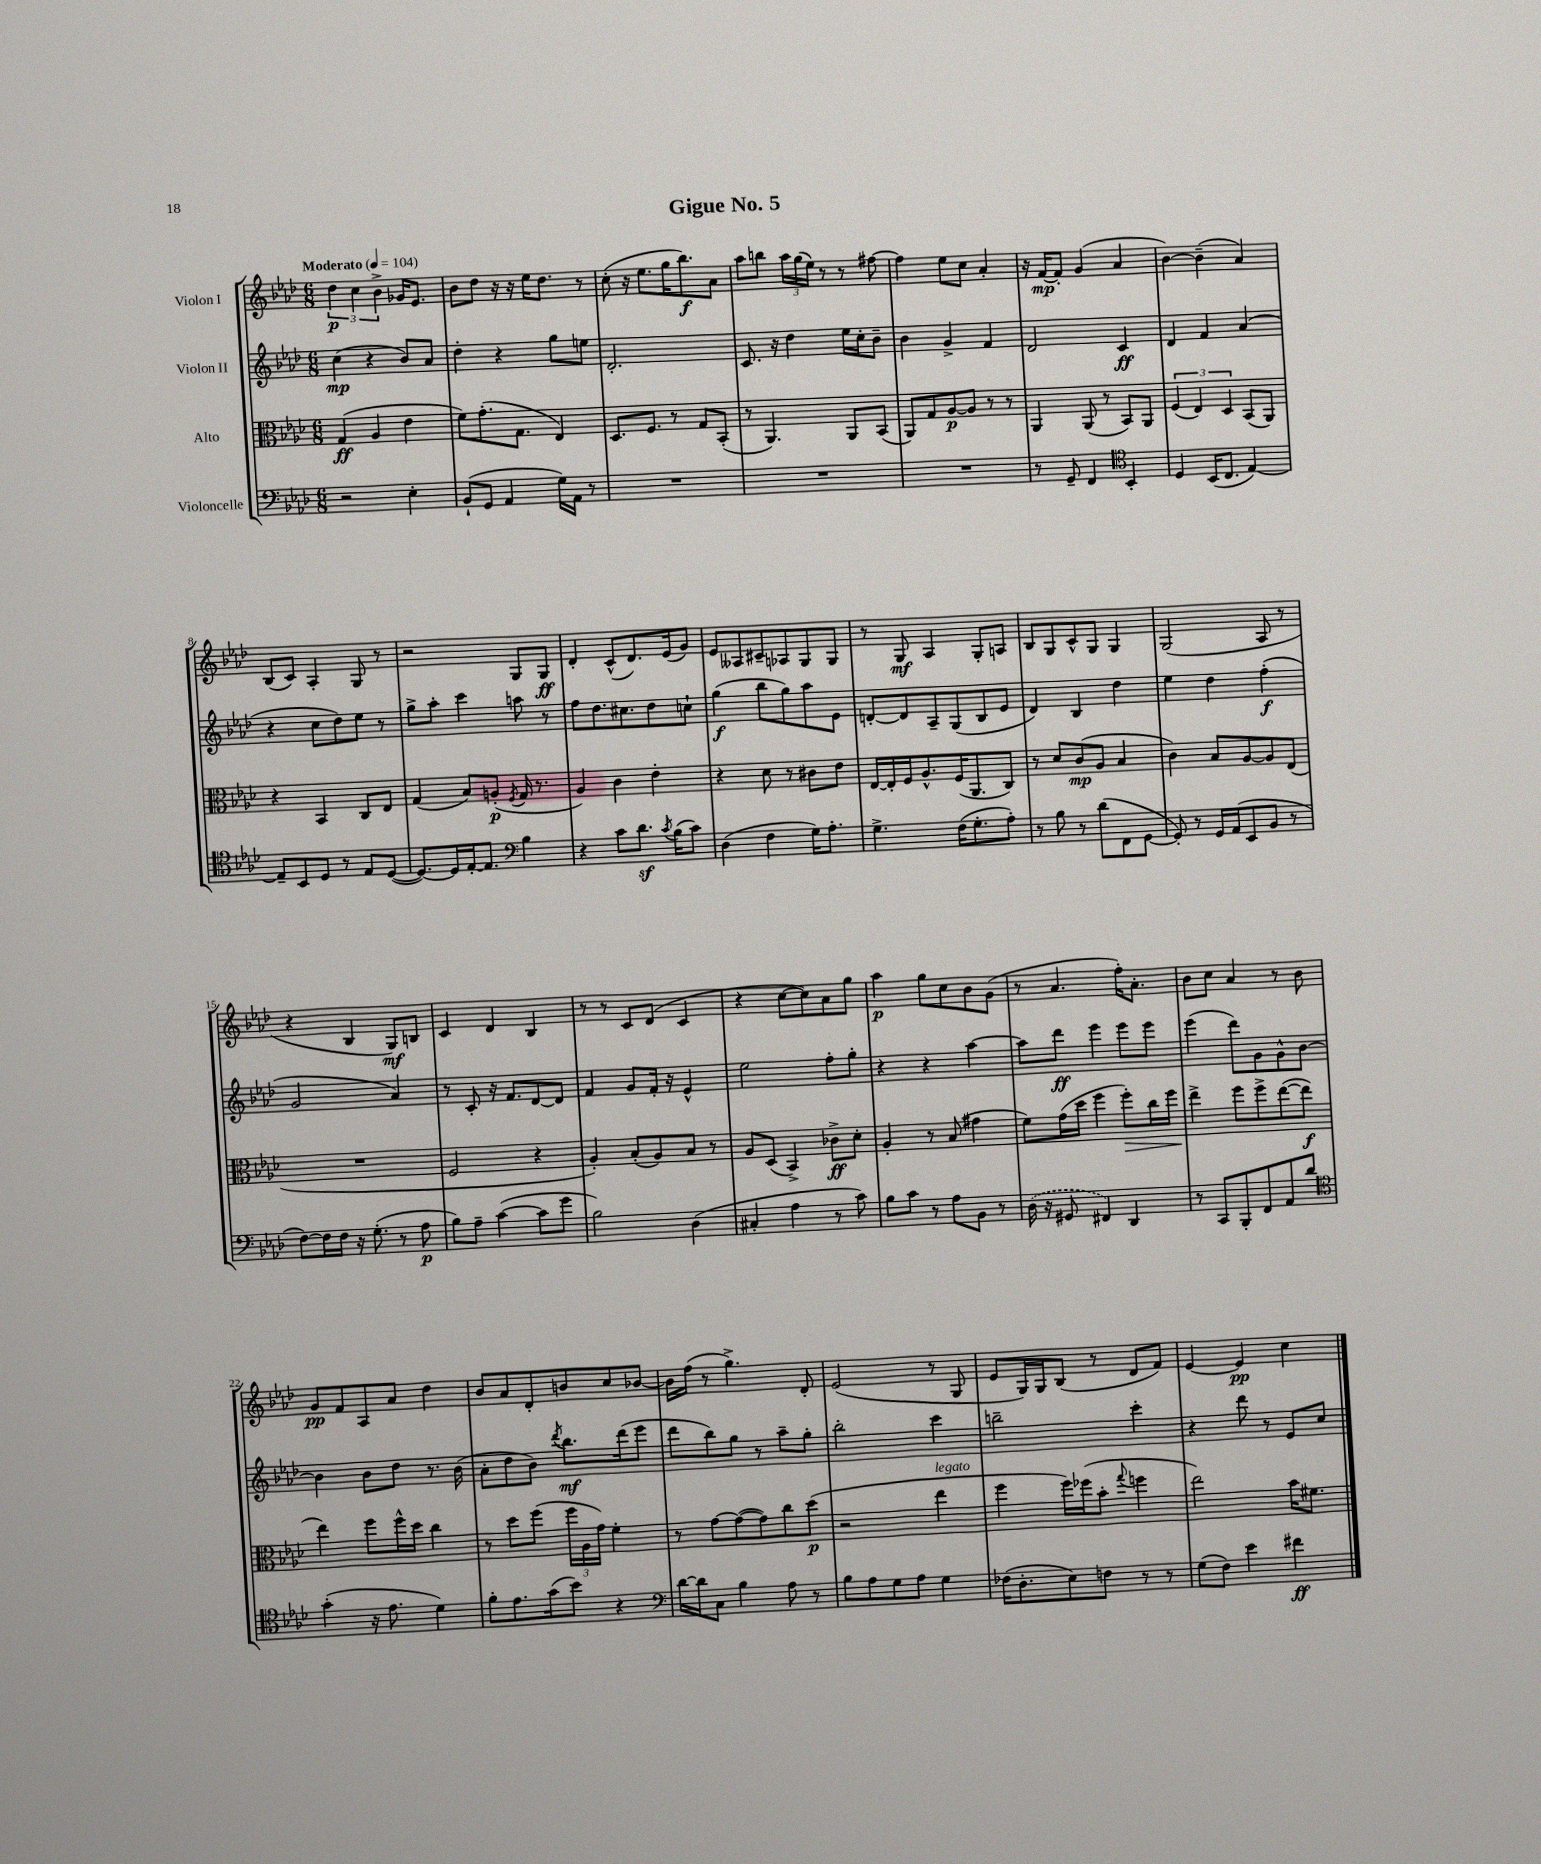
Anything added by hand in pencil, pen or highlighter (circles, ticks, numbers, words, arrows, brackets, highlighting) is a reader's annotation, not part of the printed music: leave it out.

**kern	**dynam	**kern	**dynam	**kern	**dynam	**kern	**dynam
*part4	*part4	*part3	*part3	*part2	*part2	*part1	*part1
*staff4	*staff4	*staff3	*staff3	*staff2	*staff2	*staff1	*staff1
*I"Violoncelle	*	*I"Alto	*	*I"Violon II	*	*I"Violon I	*
*clefF4	*	*clefC3	*	*clefG2	*	*clefG2	*
*k[b-e-a-d-]	*	*k[b-e-a-d-]	*	*k[b-e-a-d-]	*	*k[b-e-a-d-]	*
*M6/8	*	*M6/8	*	*M6/8	*	*M6/8	*
*MM104	*	*MM104	*	*MM104	*	*MM104	*
=1	=1	=1	=1	=1	=1	=1	=1
!	!	!	!	!	!	!LO:TX:a:B:t=Moderato	!
2r	.	(4G/	ff	(4cc\	mp	6dd-\	p
.	.	.	.	.	.	6cc\	.
.	.	4A-/	.	4r	.	.	.
.	.	.	.	.	.	6b-^\	.
4E-'\	.	4e-\	.	8b-/L)	.	16g-X/KL	.
.	.	.	.	.	.	8.e-/J	.
.	.	.	.	8a-/J	.	.	.
=2	=2	=2	=2	=2	=2	=2	=2
(8BB-`/L	.	8f\L)	.	4dd-'\	.	8b-\L	.
8GG/J	.	(8.g'\	.	.	.	8dd-\J	.
4AA-/	.	.	.	4r	.	16r	.
.	.	8.G\J	.	.	.	16r	.
.	.	.	.	.	.	16ee-\KL	.
.	.	.	.	.	.	8.dd-\J	.
16G\LL)	.	4E-/)	.	8gg\L	.	.	.
16AA-\JJ	.	.	.	.	.	.	.
8r	.	.	.	8een\J	.	8r	.
=3	=3	=3	=3	=3	=3	=3	=3
2.r	.	8.D-/L	.	2.d-'/	.	(8cc'\	.
.	.	.	.	.	.	16r	.
.	.	8.F/J	.	.	.	8.ee-\L	.
.	.	8r	.	.	.	16gg\K	.
.	.	.	.	.	.	8.bb-\)	f
.	.	8G/L	.	.	.	.	.
.	.	(8BB-'/J	.	.	.	8a-\J	.
=4	=4	=4	=4	=4	=4	=4	=4
2.r	.	8r	.	8.c/	.	8aa-\L	.
.	.	4.AA-/)	.	.	.	8bbn\J	.
.	.	.	.	16r	.	.	.
.	.	.	.	4dd-\	.	24aa-\LL	.
.	.	.	.	.	.	(24gg\	.
.	.	.	.	.	.	24ee-\JJ)	.
.	.	.	.	.	.	8r	.
.	.	8AA-/L	.	16ee-\LL	.	8r	.
.	.	.	.	16cc'\J	.	.	.
.	.	(8BB-/J	.	8b-~\J	.	[8ff#X\	.
=5	=5	=5	=5	=5	=5	=5	=5
2.r	.	8AA-/L)	.	4b-\	.	4ff#\]	.
.	.	8G/	.	.	.	.	.
.	.	[8A-/	p	4g^/	.	8ee-\L	.
.	.	8A-/J]	.	.	.	8cc\J	.
.	.	8r	.	4f/	.	4a-'/	.
.	.	8r	.	.	.	.	.
=6	=6	=6	=6	=6	=6	=6	=6
8r	.	4AA-/	.	2d-/	.	16r	.
.	.	.	.	.	.	[16f/KL	mp
8GG~/	.	.	.	.	.	8f'/J]	.
4FF/	.	(8AA-/	.	.	.	(4g/	.
.	.	8r	.	.	.	.	.
*clefC4	*	*	*	*	*	*	*
4BB-'/	.	8BB-/L)	.	4c/	ff	4a-/	.
.	.	8AA-/J	.	.	.	.	.
=7	=7	=7	=7	=7	=7	=7	=7
4D-/	.	(6F/	.	4d-/	.	[4b-\)	.
.	.	6E-/)	.	.	.	.	.
(16BB-/KL	.	.	.	4f/	.	(4b-~\]	.
8.C/J	.	.	.	.	.	.	.
.	.	6D-/	.	.	.	.	.
[4E-/)	.	(8BB-/L	.	(4a-/	.	4a-/)	.
.	.	8AA-/J)	.	.	.	.	.
!!LO:LB:g=z
=8	=8	=8	=8	=8	=8	=8	=8
8E-~/L]	.	4r	.	4r	.	(8B-/L	.
8BB-/	.	.	.	.	.	8c/J)	.
8D-/J	.	4BB-/	.	8cc\L	.	4A-'/	.
8r	.	.	.	8dd-\)	.	.	.
8E-/L	.	8C/L	.	8ee-\J	.	8G/	.
([8D-/J	.	8E-/J	.	8r	.	8r	.
=9	=9	=9	=9	=9	=9	=9	=9
8.D-/L_)	.	(4G/	.	8gg^\L	.	2r	.
.	.	.	.	8aa-'\J	.	.	.
16D-/L]	.	.	.	.	.	.	.
[16E-'/J	.	8B-/L)	.	4ccc\	.	.	.
8.E-/J]	.	.	.	.	.	.	.
.	.	(8An'/J	p	.	.	.	.
*clefF4	*	*	*	*	*	*	*
.	.	8qF/	.	.	.	.	.
4B-\	.	16G/	.	8aan\	.	8G/L	.
.	.	8.r	.	.	.	.	.
.	.	.	.	8r	.	8G/J	ff
=10	=10	=10	=10	=10	=10	=10	=10
4r	.	4A-/)	.	8ff\L	.	4d-'/	.
.	.	.	.	8.dd-\	.	.	.
8c\L	.	4c\	.	.	.	(8c^^/L	.
.	.	.	.	8.cc#X\	.	.	.
8.d-z\J	.	.	.	.	.	8.d-/)	.
.	.	4e-'\	.	8dd-\	.	.	.
8qc/	.	.	.	.	.	.	.
(16B-\KL	.	.	.	.	.	(16e-/k	.
8c\J)	.	.	.	8ccn`\J	.	8g/J)	.
=11	=11	=11	=11	=11	=11	=11	=11
(4D-\	.	4r	.	(4gg\	f	8e-/L	.
.	.	.	.	.	.	8A--X/	.
4F\	.	8d-\	.	8bb-\L	.	8c#X~/	.
.	.	8r	.	8gg\)	.	8A-X/	.
16G\KL)	.	8c#X\L	.	8aa-\	.	8G/	.
8.A-'\J	.	.	.	.	.	.	.
.	.	8e-\J	.	8e-\J	.	8G/J	.
=12	=12	=12	=12	=12	=12	=12	=12
4.G^\	.	[16E-/LL	.	[8dn'/L	.	8r	.
.	.	16E-'/]	.	.	.	.	.
.	.	16F/J	.	8d/]	.	8G/	mf
.	.	8.A-^^/	.	.	.	.	.
.	.	.	.	8A-~/	.	4A-/	.
(16F\KL	.	(16F/K	.	(8G/	.	.	.
8.G'\	.	8.AA-/	.	.	.	.	.
.	.	.	.	8B-/	.	8G'/L	.
8A-'\J)	.	8C/J)	.	8e-/J	.	8An/J	.
=13	=13	=13	=13	=13	=13	=13	=13
8r	.	8r	.	4d-/)	.	8B-/L	.
8B-\	.	8d-/L	.	.	.	8G/	.
8r	.	(8c/	mp	4B-/	.	8c^^/	.
(8d-\L	.	8A-/J	.	.	.	8G/J	.
8FF\	.	4B-/	.	4dd-\	.	4G/	.
[8GG\J	.	.	.	.	.	.	.
=14	=14	=14	=14	=14	=14	=14	=14
8GG'/])	.	4c\)	.	4ee-\	.	(2G/	.
8r	.	.	.	.	.	.	.
16GG/LL	.	8B-/L	.	4dd-\	.	.	.
(16AA-/J	.	.	.	.	.	.	.
8EE-/	.	[8A-/	.	.	.	.	.
8BB-/J	.	8A-/]	.	(4ff'\	f	8A-/	.
8r	.	(8E-/J	.	.	.	8r	.
!!LO:LB:g=z
=15	=15	=15	=15	=15	=15	=15	=15
[8F\L)	.	2.r	.	2g/	.	4r	.
16F\L]	.	.	.	.	.	.	.
16F\JJ	.	.	.	.	.	.	.
16r	.	.	.	.	.	4B-/	.
(8.G'\	.	.	.	.	.	.	.
8r	.	.	.	4a-/)	.	8G/L)	mf
8A-\	p	.	.	.	.	8Bn/J	.
=16	=16	=16	=16	=16	=16	=16	=16
8B-\L)	.	2F/	.	8r	.	4c/	.
8A-~\J	.	.	.	8c'/	.	.	.
([4c\	.	.	.	16r	.	4d-/	.
.	.	.	.	8.f/L	.	.	.
8c\L]	.	4r	.	[8d-/	.	4B-/	.
8g\J	.	.	.	8d-/J]	.	.	.
=17	=17	=17	=17	=17	=17	=17	=17
2B-\)	.	4A-'/)	.	4f/	.	8r	.
.	.	.	.	.	.	8r	.
.	.	(8B-'/L	.	8g/L	.	8c/L	.
.	.	8A-/)	.	16f'/Jk	.	(8d-/J	.
.	.	.	.	16r	.	.	.
(4D-\	.	8B-/J	.	4e-^^/	.	4c/	.
.	.	8r	.	.	.	.	.
=18	=18	=18	=18	=18	=18	=18	=18
4C#X'/	.	8A-/L	.	2ee-\	.	4r	.
.	.	(8D-/J	.	.	.	.	.
4A-\	.	4BB-^/)	.	.	.	[8cc\L	.
.	.	.	.	.	.	8cc\])	.
8r	.	8c-X^\L	ff	8ff'\L	.	8a-\	.
8c\)	.	8d-'\J	.	8gg'\J	.	8gg\J	.
=19	=19	=19	=19	=19	=19	=19	=19
8B-\L	.	4A-'/	.	4r	.	4aa-\	p
8c\J	.	.	.	.	.	.	.
8r	.	8r	.	4r	.	8gg\L	.
8A-\L	.	(8B-/	.	.	.	8cc\	.
8BB-\J	.	4g#X\	.	[4aa-\	.	8b-\	.
8r	.	.	.	.	.	(8g\J	.
=20	=20	=20	=20	=20	=20	=20	=20
(16D-\	.	8f\L)	.	8aa-\L]	.	8r	.
16r	.	.	.	.	.	.	.
8GG#X/	.	(16g\L	.	8ddd-\J	ff	4.a-/	.
.	.	16dd-\JJ	.	.	.	.	.
4FF#X/)	.	4ff\	.	4eee-\	.	.	.
!	!	!	!LO:HP:b	!	!	!	!
4DD-/	.	8ff'\L)	>	8eee-\L	.	16ff'\KL)	.
.	.	.	.	.	.	8.a-'\J	.
.	.	16cc\L	.	8eee-\J	.	.	.
.	.	16ff\JJ	.	.	.	.	.
=21	=21	=21	=21	=21	=21	=21	=21
8r	.	4ee-^\	.	(4eee-\	.	8b-\L	.
8CC/L	.	.	.	.	.	8cc\J	.
8BBB-'/	.	8ff\L	]	8ddd-\L)	.	4a-/	.
8FF/	.	8ff^\	.	8g\	.	.	.
8AA-/	.	([8ee-\	.	8g^^\	.	8r	.
8d-/J	.	8ee-\J]	f	[8b-\J	.	8b-\	.
!!LO:LB:g=z
=22	=22	=22	=22	=22	=22	=22	=22
*clefC4	*	*	*	*	*	*	*
(4g'\	.	4ee-\)	.	4b-\]	.	8g/L	pp
.	.	.	.	.	.	8f/	.
16r	.	8ff\L	.	8b-\L	.	8A-/	.
8.e-\	.	.	.	.	.	.	.
.	.	16ff^^\L	.	8dd-\J	.	8a-/J	.
.	.	16dd-\JJ	.	.	.	.	.
4d-\)	.	4cc\	.	8.r	.	4dd-\	.
.	.	.	.	(16b-\	.	.	.
=23	=23	=23	=23	=23	=23	=23	=23
8f'\L	.	8r	.	8a-'\L	.	8b-/L	.
8.e-\	.	8dd-\L	.	8dd-\	.	8a-/	.
.	.	(8ff\J	.	8b-\J)	.	8d-'/	.
(16g\k	.	.	.	.	.	.	.
.	.	.	.	8qddd-/	.	.	.
8b-\J)	.	24ff\LL	.	8.bb-\L	mf	8bn/	.
.	.	24A-\	.	.	.	.	.
.	.	24g\JJ)	.	.	.	.	.
4r	.	4f'\	.	.	.	8cc/	.
.	.	.	.	(16ddd-\k	.	.	.
.	.	.	.	8eee-\J	.	[8b-X/J	.
=24	=24	=24	=24	=24	=24	=24	=24
*clefF4	*	*	*	*	*	*	*
[16d-\LL	.	8r	.	8ddd-\L	.	16b-\LL]	.
16d-\J]	.	.	.	.	.	(16ff\JJ	.
8C\J	.	[8g\L	.	8bb-\)	.	8r	.
4B-\	.	(8g\_	.	8gg\J	.	4.gg^\)	.
.	.	8g\])	.	8r	.	.	.
8A-\	.	8cc\	.	8aa-~\L	.	.	.
8r	.	(8dd-\J	p	8gg'\J	.	8d-'/	.
=25	=25	=25	=25	=25	=25	=25	=25
8B-\L	.	2r	.	2bb-'\	.	(2e-/	.
8A-\	.	.	.	.	.	.	.
8G\	.	.	.	.	.	.	.
8A-\J	.	.	.	.	.	.	.
!	!	!LO:TX:a:i:t=legato	!	!	!	!	!
4G\	.	4ee-\	.	4ccc\	.	8r	.
.	.	.	.	.	.	8G/	.
=26	=26	=26	=26	=26	=26	=26	=26
(16F-X\KL	.	4ff\	.	2bbn~\	.	8e-/L	.
8.D-'\	.	.	.	.	.	.	.
.	.	.	.	.	.	16G/L)	.
.	.	.	.	.	.	16G/J	.
8E-\)	.	16ff\LL)	.	.	.	(8B-/J	.
.	.	(16ff-X\J	.	.	.	.	.
8Fn\J	.	8b-'\J	.	.	.	8r	.
.	.	8qqgg/	.	.	.	.	.
8r	.	4ffn\	.	4ccc'\	.	8d-/L	.
8r	.	.	.	.	.	8f/J)	.
=27	=27	=27	=27	=27	=27	=27	=27
(8G\L	.	2ee-\)	.	4r	.	[4e-/	.
8F\J)	.	.	.	.	.	.	.
4e-\	.	.	.	8ddd-\	.	4e-/]	pp
.	.	.	.	8r	.	.	.
4f#X\	ff	16b-\KL	.	8e-/L	.	4cc\	.
.	.	8.f#X\J	.	.	.	.	.
.	.	.	.	8cc/J	.	.	.
==	==	==	==	==	==	==	==
*-	*-	*-	*-	*-	*-	*-	*-
